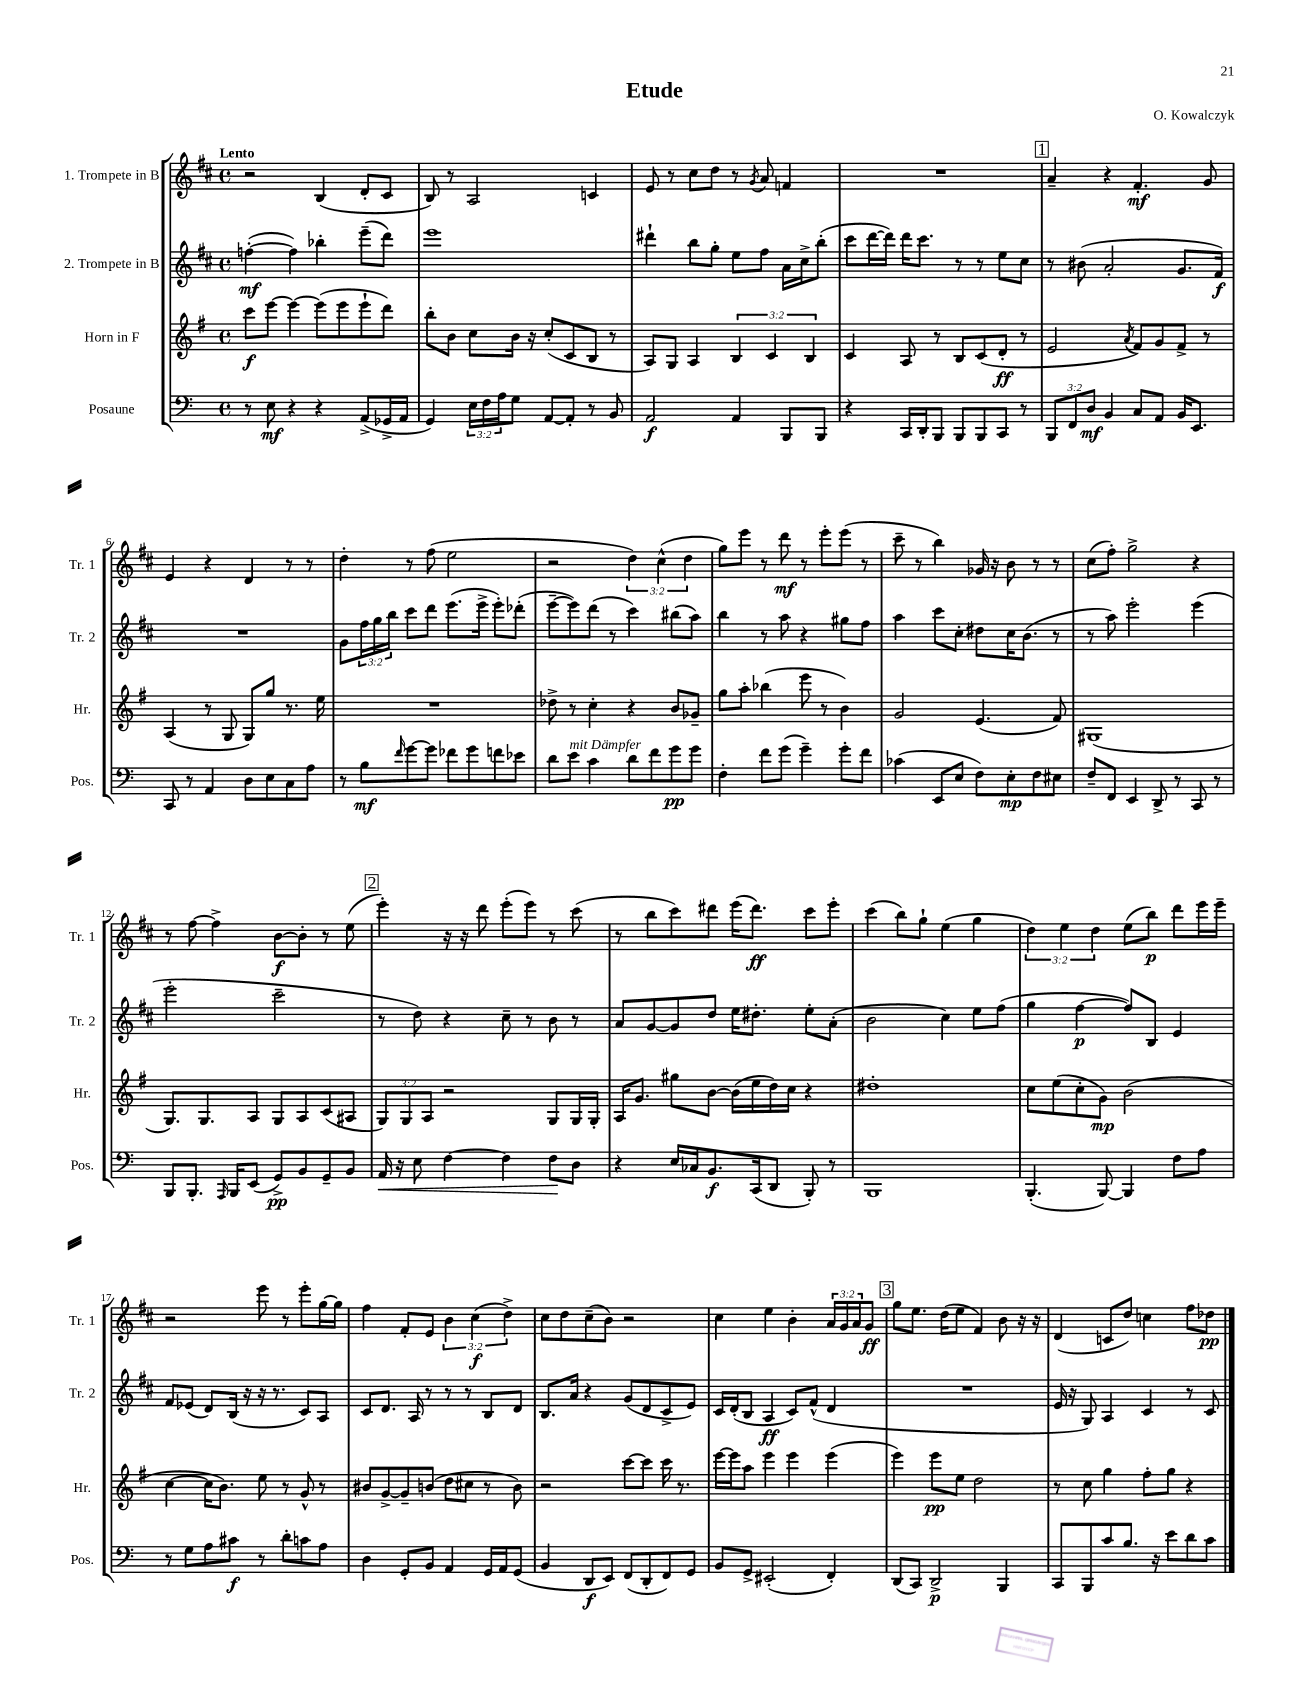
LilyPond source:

\header { title = "Etude" composer = "O. Kowalczyk" }
<<
\new StaffGroup <<
\new Staff = "s0" \with { instrumentName = "1. Trompete in B" shortInstrumentName = "Tr. 1" } {
    \clef treble \key d \major \defaultTimeSignature \time 4/4 \override Staff.TupletNumber.text = #tuplet-number::calc-fraction-text \tempo "Lento"
    r2 b4( d'8-. cis'8 |
    b8) r8 a2 c'4 |
    e'8 r8 cis''8 d''8 r8 \acciaccatura { g'8 } a'8 f'4 |
    R1 |
    \mark \markup { \box "1" } a'4-- r4 fis'4.-.\mf g'8 |
    e'4 r4 d'4 r8 r8 |
    d''4-. r8 fis''8( e''2 |
    r2 \tuplet 3/2 { d''4) cis''4-^( d''4 } |
    g''8) e'''8 r8 d'''8\mf r8 e'''8-. e'''8( r8 |
    cis'''8-- r8 b''4) ges'16 r16 b'8 r8 r8 |
    cis''8( fis''8-.) g''2-> r4 |
    r8 fis''8~ fis''4-> b'8~\f b'8-. r8 e''8( |
    \mark \markup { \box "2" } e'''4-.) r16 r16 d'''8 e'''8-.( e'''8) r8 cis'''8( |
    r8 b''8 cis'''8) dis'''8 e'''16( dis'''8.\ff) cis'''8 e'''8-. |
    cis'''4( b''8) g''8-! e''4( g''4 |
    \tuplet 3/2 { d''4) e''4 d''4 } e''8( b''8\p) d'''8 e'''16 e'''16-- |
    r2 e'''8 r8 e'''8-. g''16~ g''16 |
    fis''4 fis'8-. e'8 \tuplet 3/2 { b'4 cis''4\f( d''4->) } |
    cis''8 d''8 cis''8--( b'8) r2 |
    cis''4 e''4 b'4-. \tuplet 3/2 { a'16 g'16 a'16 } g'8\ff |
    \mark \markup { \box "3" } g''8 e''8. d''16( e''8 fis'4) b'8 r16 r16 |
    d'4( c'8 d''8) c''4 fis''8 des''8\pp \bar "|." |
}
\new Staff = "s1" \with { instrumentName = "2. Trompete in B" shortInstrumentName = "Tr. 2" } {
    \clef treble \key d \major \defaultTimeSignature \time 4/4 \override Staff.TupletNumber.text = #tuplet-number::calc-fraction-text
    f''4~-.\mf( f''4) bes''4-. e'''8--( d'''8) |
    e'''1 |
    dis'''4-! b''8 g''8-. e''8 fis''8 a'16 cis''16-> b''8-.( |
    cis'''8 d'''16~ d'''16) d'''16 cis'''8. r8 r8 e''8 cis''8 |
    \mark \markup { \box "1" } r8 bis'8( a'2-. g'8. fis'16\f) |
    R1 |
    g'8 \tuplet 3/2 { fis''16 g''16 b''16 } cis'''8 d'''8 e'''8.( e'''16-> e'''8-.) des'''8-.( |
    e'''8~-- e'''8) d'''8( r8 cis'''4) bis''8( a''8) |
    b''4 r8 a''8 r4 gis''8 fis''8 |
    a''4 cis'''8 cis''8-. dis''8 cis''16 b'8.( r8 |
    r8 a''8) e'''2-. e'''4( |
    e'''2-. cis'''2-- |
    \mark \markup { \box "2" } r8 d''8) r4 cis''8-- r8 b'8 r8 |
    a'8 g'8~ g'8 d''8 e''16 dis''8.-. e''8-. a'8-.( |
    b'2 cis''4) e''8 fis''8( |
    g''4 fis''4~\p fis''8) b8 e'4 |
    fis'8 ees'8( d'8) b16( r16 r16 r8. cis'8) a8 |
    cis'8 d'8. a16 r8 r8 r8 b8 d'8 |
    b8. a'16 r4 g'8( d'8 cis'8-> e'8) |
    cis'16 d'16-.( b8 a4\ff cis'8) fis'8-^( d'4 |
    \mark \markup { \box "3" } R1 |
    e'16 r16 g8) a4 cis'4 r8 cis'8 \bar "|." |
}
\new Staff = "s2" \with { instrumentName = "Horn in F" shortInstrumentName = "Hr." } {
    \clef treble \key g \major \defaultTimeSignature \time 4/4 \override Staff.TupletNumber.text = #tuplet-number::calc-fraction-text
    c'''8\f e'''8~ e'''4~ e'''8( e'''8 e'''8-! d'''8) |
    b''8-. b'8 c''8 b'16 r16 c''8-.( c'8 b8 r8 |
    a8) g8 a4 \tuplet 3/2 { b4 c'4 b4 } |
    c'4 a8 r8 b8 c'8( d'8-.\ff r8 |
    \mark \markup { \box "1" } e'2 \acciaccatura { a'8 } fis'8) g'8 fis'8-> r8 |
    a4( r8 g8 g8) g''8 r8. e''16 |
    R1 |
    des''8-> r8 c''4-. r4 b'8 ges'8-- |
    g''8 a''8-. bes''4( e'''8 r8 b'4) |
    g'2 e'4.( fis'8) |
    gis1( |
    g8.) g8. a8 g8 a8 c'8( ais8 |
    \mark \markup { \box "2" } \tuplet 3/2 { g8) g8 a8 } r2 g8 g16 g16-. |
    a16 g'8. gis''8 b'8~ b'16( e''16 d''16) c''16 r4 |
    dis''1-. |
    c''8 e''8( c''8-. g'8\mp) b'2( |
    c''4~ c''16 b'8.) e''8 r8 g'8-^ r8 |
    bis'8 g'8~-> g'8-- b'8( d''8 cis''8 r8 b'8) |
    r2 c'''8~ c'''8 c'''16 r8. |
    e'''16~ e'''16 a''8 e'''4 e'''4 e'''4( |
    \mark \markup { \box "3" } e'''4) e'''8\pp e''8 d''2 |
    r8 c''8 g''4 fis''8-. g''8 r4 \bar "|." |
}
\new Staff = "s3" \with { instrumentName = "Posaune" shortInstrumentName = "Pos." } {
    \clef bass \key c \major \defaultTimeSignature \time 4/4 \override Staff.TupletNumber.text = #tuplet-number::calc-fraction-text
    r8 e8\mf r4 r4 a,8->( ges,16-> a,16 |
    g,4) \tuplet 3/2 { e16 f16 a16 } g8 a,8~ a,8-. r8 b,8 |
    a,2\f a,4 b,,8 b,,8 |
    r4 c,16 d,16-. b,,8 b,,8 b,,8 c,8 r8 |
    \mark \markup { \box "1" } \tuplet 3/2 { b,,8 f,8 d8\mf } b,4 c8 a,8 b,16 e,8. |
    c,8 r8 a,4 d8 e8 c8 a8 |
    r8 b8\mf \grace { f'16 } g'8~ g'8 fes'8 g'8 f'8 ees'8 |
    d'8 e'8^\markup { \italic "mit Dämpfer" } c'4 d'8 f'8 g'8\pp g'8 |
    f4-. f'8 g'8( g'4--) g'8-. f'8 |
    ces'4( e,8 e8 f8) e8-.\mp f8 eis8 |
    f8-- f,8 e,4 d,8-> r8 c,8 r8 |
    b,,8 b,,8.-. \grace { a,,16 } b,,16 e,8( g,8->\pp) b,8 g,8-- b,8 |
    \mark \markup { \box "2" } a,16\< r16 e8 f4~ f4 f8\! d8 |
    r4 e16 ces16 b,8.\f c,16( d,8 b,,8-.) r8 |
    b,,1 |
    b,,4.-.( b,,8~) b,,4 f8 a8 |
    r8 g8 a8 cis'8\f r8 d'8-. c'8 a8 |
    d4 g,8-. b,8 a,4 g,16 a,16 g,8( |
    b,4 d,8\f e,8) f,8( d,8-. f,8) g,8 |
    b,8 g,8-> eis,2-.( f,4-.) |
    \mark \markup { \box "3" } d,8( c,8) d,2->\p b,,4 |
    c,8 b,,8 c'8 b8. r16 e'8 d'8 c'8 \bar "|." |
}
>>
>>
